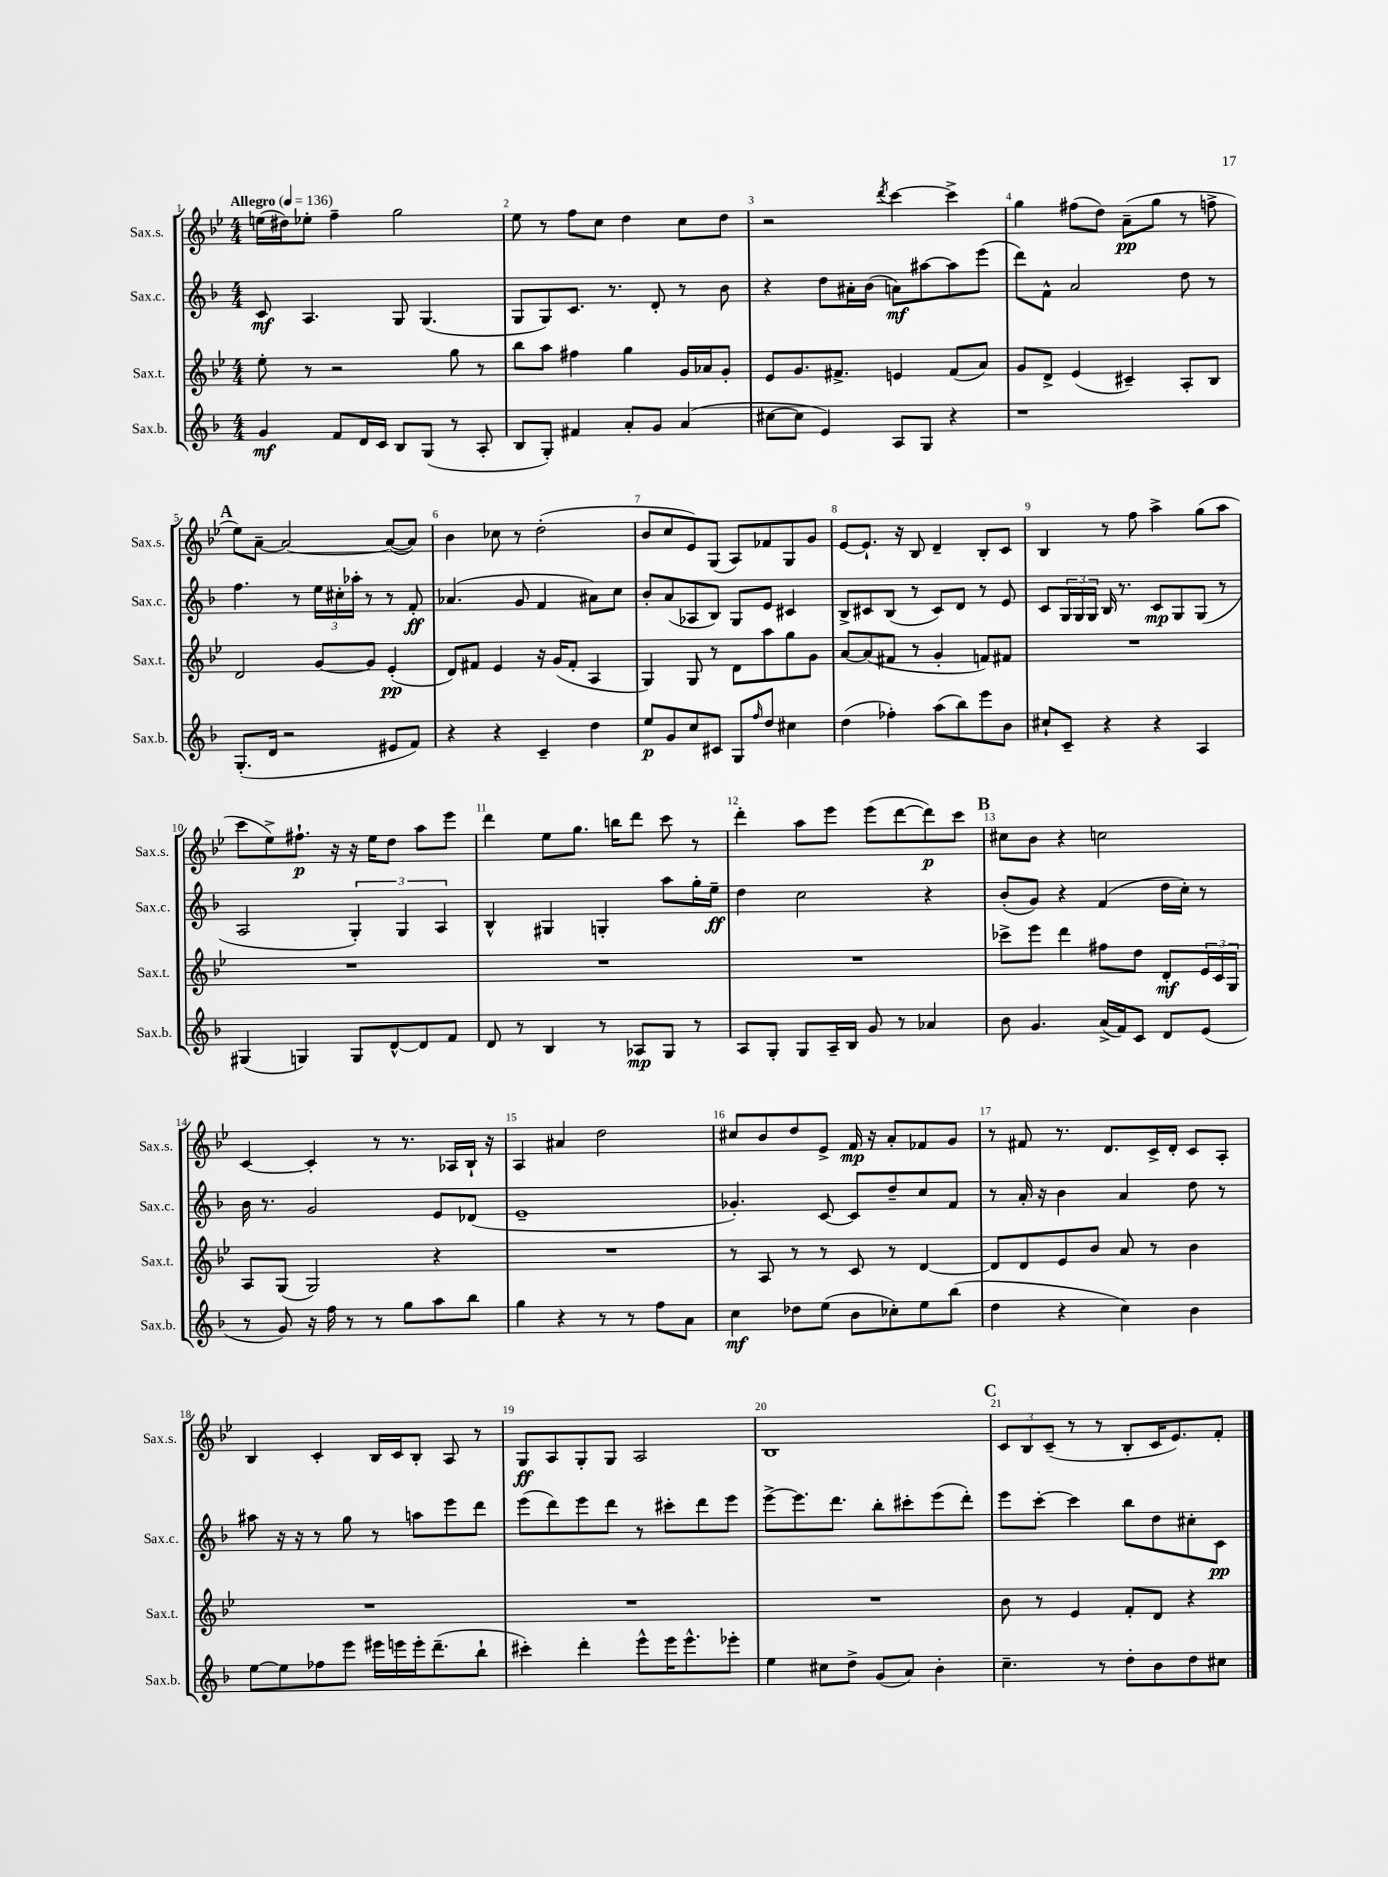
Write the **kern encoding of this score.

**kern	**kern	**kern	**kern
*staff4	*staff3	*staff2	*staff1
*clefG2	*clefG2	*clefG2	*clefG2
*k[b-]	*k[b-e-]	*k[b-]	*k[b-e-]
*M4/4	*M4/4	*M4/4	*M4/4
*MM136	*MM136	*MM136	*MM136
4g/	8ee-'\	8c/	(16ee\LL
.	.	.	16dd#\J)
.	8r	4.A/	8ee-'\J
8f/L	2r	.	4ff~\
16d/L	.	.	.
16c/JJ	.	.	.
8B-/L	.	8G/	2gg\
(8G/J	.	(4.G/	.
8r	8gg\	.	.
8A'/	8r	.	.
=	=	=	=
8B-/L	8bb-\L	8G/L	8ee-\
8G'/J)	8aa\J	8G/)	8r
4f#/	4ff#\	8.c/J	8ff\L
.	.	.	8cc\J
.	.	8.r	.
8a'/L	4gg\	.	4dd\
8g/J	.	8d'/	.
(4a/	16g/LL	8r	8cc\L
.	16a-/J	.	.
.	8g'/J	8b-\	8dd\J
=	=	=	=
[8cc#\L	8e-/L	4r	2r
8cc#\]J	8.g/	.	.
4e/)	.	8dd\L	.
.	8.f#^/J	.	.
.	.	16a#'\L	.
.	.	(16b-\JJ	.
.	.	.	8qddd/
8A/L	4e/	8a\L)	[4ccc\
8G/J	.	[8aa#\	.
4r	(8f#/L	8aa#\]	4ccc^\]
.	8a/J)	(8eee\J	.
=	=	=	=
1r	8g/L	8ddd\L)	4gg\
.	8d^/J	8f^^\J	.
.	(4e-/	2a/	(8ff#\L
.	.	.	8dd\J)
.	4c#~/)	.	(8a~\L
.	.	.	8gg\J
.	8A'/L	8dd\	8r
.	8B-/J	8r	8ff^\
=	=	=	=
(8.G'/L	2d/	4.ff\	8ee-\L)
.	.	.	[8a~\J
16d/Jk	.	.	.
2r	.	.	2a/_
.	.	8r	.
.	[8g/L	24ee\LL	.
.	.	24cc#'\	.
.	.	24aa-'\JJ	.
.	8g/]J	8r	.
8e#/L	(4e-'/	8r	(8a/_L
8f/J)	.	8f'/	8a/]J)
=	=	=	=
4r	8d/L)	(4.a-/	4b-\
.	8f#/J	.	.
4r	4e-/	.	8cc-\
.	.	8g/	8r
4c~/	16r	4f/	(2dd'\
.	(16g/LK	.	.
.	8f#'/J	.	.
4dd\	4A/	8a#\L)	.
.	.	8cc\J	.
=	=	=	=
8ee/L	4G/)	8b-'/L	8b-/L
8g/	.	(8a/	8cc/
8cc/	8G/	8A-/	8e-/)
8c#/J	8r	8B-/J)	(8G/J
8G/L	8d\L	8G/L	8A/L)
16qqff/	.	.	.
8dd/J	8aa\	8e/J	8f-/
4cc#\	8gg\	4c#/	8G/
.	8g\J	.	8g/J
=	=	=	=
(4dd\	[8a/L	8B-^/L	[8e-/L
.	(8a/]	8c#/	8.e-`/]J
4ff-'\)	8f#/J	(8B-/J	.
.	.	.	16r
.	8r	8r	8B-/
(8aa\L	4g'/	8c#/L)	4d~/
8bb-\)	.	8d/J	.
8eee\	8f/L)	8r	8B-'/L
8b-\J	8f#/J	8e/	8c/J
=	=	=	=
8cc#`/L	1r	8c/L	4B-/
8c~/J	.	24G/L	.
.	.	24G/	.
.	.	24G/JJ	.
4r	.	16B-/	8r
.	.	8.r	.
.	.	.	8ff\
4r	.	8c/L	4aa^\
.	.	8G/	.
4A/	.	(8G/J	(8gg\L
.	.	8r	8aa\J
=	=	=	=
(4G#/	1r	2A/	8ccc\L
.	.	.	8ee-^\)
4G/)	.	.	8.ff#`\J
.	.	.	16r
8G/L	.	6G'/)	16r
.	.	.	16ee-\LK
[8d^^/	.	.	8dd\J
.	.	6G/	.
8d/]	.	.	8aa\L
.	.	6A/	.
8f/J	.	.	8eee-\J
=	=	=	=
8d/	1r	4B-^^/	4ddd\
8r	.	.	.
4B-/	.	4G#/	8ee-\L
.	.	.	8.gg\J
8r	.	4G'/	.
.	.	.	16bb\LK
8A-/L	.	.	8ddd\J
8G/J	.	8aa\L	8ccc\
8r	.	16gg'\L	8r
.	.	16ee~\JJ	.
=	=	=	=
8A/L	1r	4dd\	4ddd'\
8G'/J	.	.	.
8G/L	.	2cc\	8aa\L
16A~/L	.	.	8eee-\J
16B-/JJ	.	.	.
8g/	.	.	(8eee-\L
8r	.	.	[8ddd\
4a-/	.	4r	8ddd\])
.	.	.	8ccc\J
=	=	=	=
8b-\	8ccc-^\L	(8b-'/L	8cc#\L
4.g/	8eee-\J	8g/J)	8b-\J
.	4ddd\	4r	4r
(16a^/LL	8ff#\L	(4f/	2cc\
16f/J)	.	.	.
8c/J	8dd\J	.	.
8d/L	8d'/L	16dd\LL	.
.	.	16cc'\JJ)	.
(8e/J	24e-/L	8r	.
.	24c/	.	.
.	24G/JJ	.	.
=	=	=	=
8r	8A/L	16b-\	[4c/
.	.	8.r	.
8g/)	(8G/J	.	.
16r	2G/)	2g/	4c'/]
16ff\	.	.	.
8r	.	.	.
8r	.	.	8r
8gg\L	.	.	8.r
8aa\	4r	8e/L	.
.	.	.	16A-/LL
8bb-\J	.	(8d-/J	16B-`/JJ
.	.	.	16r
=	=	=	=
4gg\	1r	1e~	4A/
4r	.	.	4a#/
8r	.	.	2dd\
8r	.	.	.
8ff\L	.	.	.
8a\J	.	.	.
=	=	=	=
4cc\	8r	4.g-'/)	8cc#/L
.	8A/	.	8b-/
8dd-\L	8r	.	8dd/
(8ee\J	8r	[8c/	8e-^/J
8b-\L	8c/	8c/]L	16f/
.	.	.	16r
8cc-'\)	8r	8dd~/	8a'/L
8ee\	[4d/	8cc/	8f-/
(8bb-\J	.	8f/J	8g/J
=	=	=	=
4dd\	8d/]L	8r	8r
.	8d/	16a'/	8f#/
.	.	16r	.
4r	8e-/	4b-\	8.r
.	8b-/J	.	.
.	.	.	8.d/L
4cc\)	8a/	4a/	.
.	8r	.	16c^/L
.	.	.	16d'/JJ
4b-\	4b-\	8dd\	8c/L
.	.	8r	8A'/J
=	=	=	=
[8ee\L	1r	8aa#\	4B-/
8ee\]	.	16r	.
.	.	16r	.
8ff-\	.	8r	4c'/
8eee\J	.	8gg\	.
16eee#\LL	.	8r	16B-/LL
16eee\	.	.	16c/J
16eee'\J	.	8aa\L	8B-'/J
(8.ddd~\	.	.	.
.	.	8eee\	8A/
8bb-`\J	.	8ddd\J	8r
=	=	=	=
4ccc#'\)	1r	(8eee\L	8G/L
.	.	8ddd\)	8A/
4ddd'\	.	8eee\	8G'/
.	.	8ddd\J	8G/J
8eee^^\L	.	8r	2A/
16eee\K	.	8ccc#'\L	.
8.eee^^\	.	.	.
.	.	8ddd\	.
8eee-'\J	.	8eee\J	.
=	=	=	=
4ee\	1r	[8eee^\L	1B-
.	.	8.eee\]	.
8cc#\L	.	.	.
.	.	8.ddd\J	.
8dd^\J	.	.	.
(8g/L	.	8bb-'\L	.
8a/J)	.	8ccc#'\	.
4b-'\	.	(8eee\	.
.	.	8ddd'\J)	.
=	=	=	=
4.cc~\	8b-\	8eee\L	12c/L
.	.	.	12B-/
.	8r	[8ccc'\J	.
.	.	.	(12c~/J
.	4e-/	4ccc\]	8r
8r	.	.	8r
8dd'\L	8f'/L	8bb-\L	8B-'/L
8b-\	8d/J	8dd\	16c/K
.	.	.	8.e-/)
8dd\	4r	8cc#'\	.
8cc#\J	.	8c\J	8f'/J
==	==	==	==
*-	*-	*-	*-
